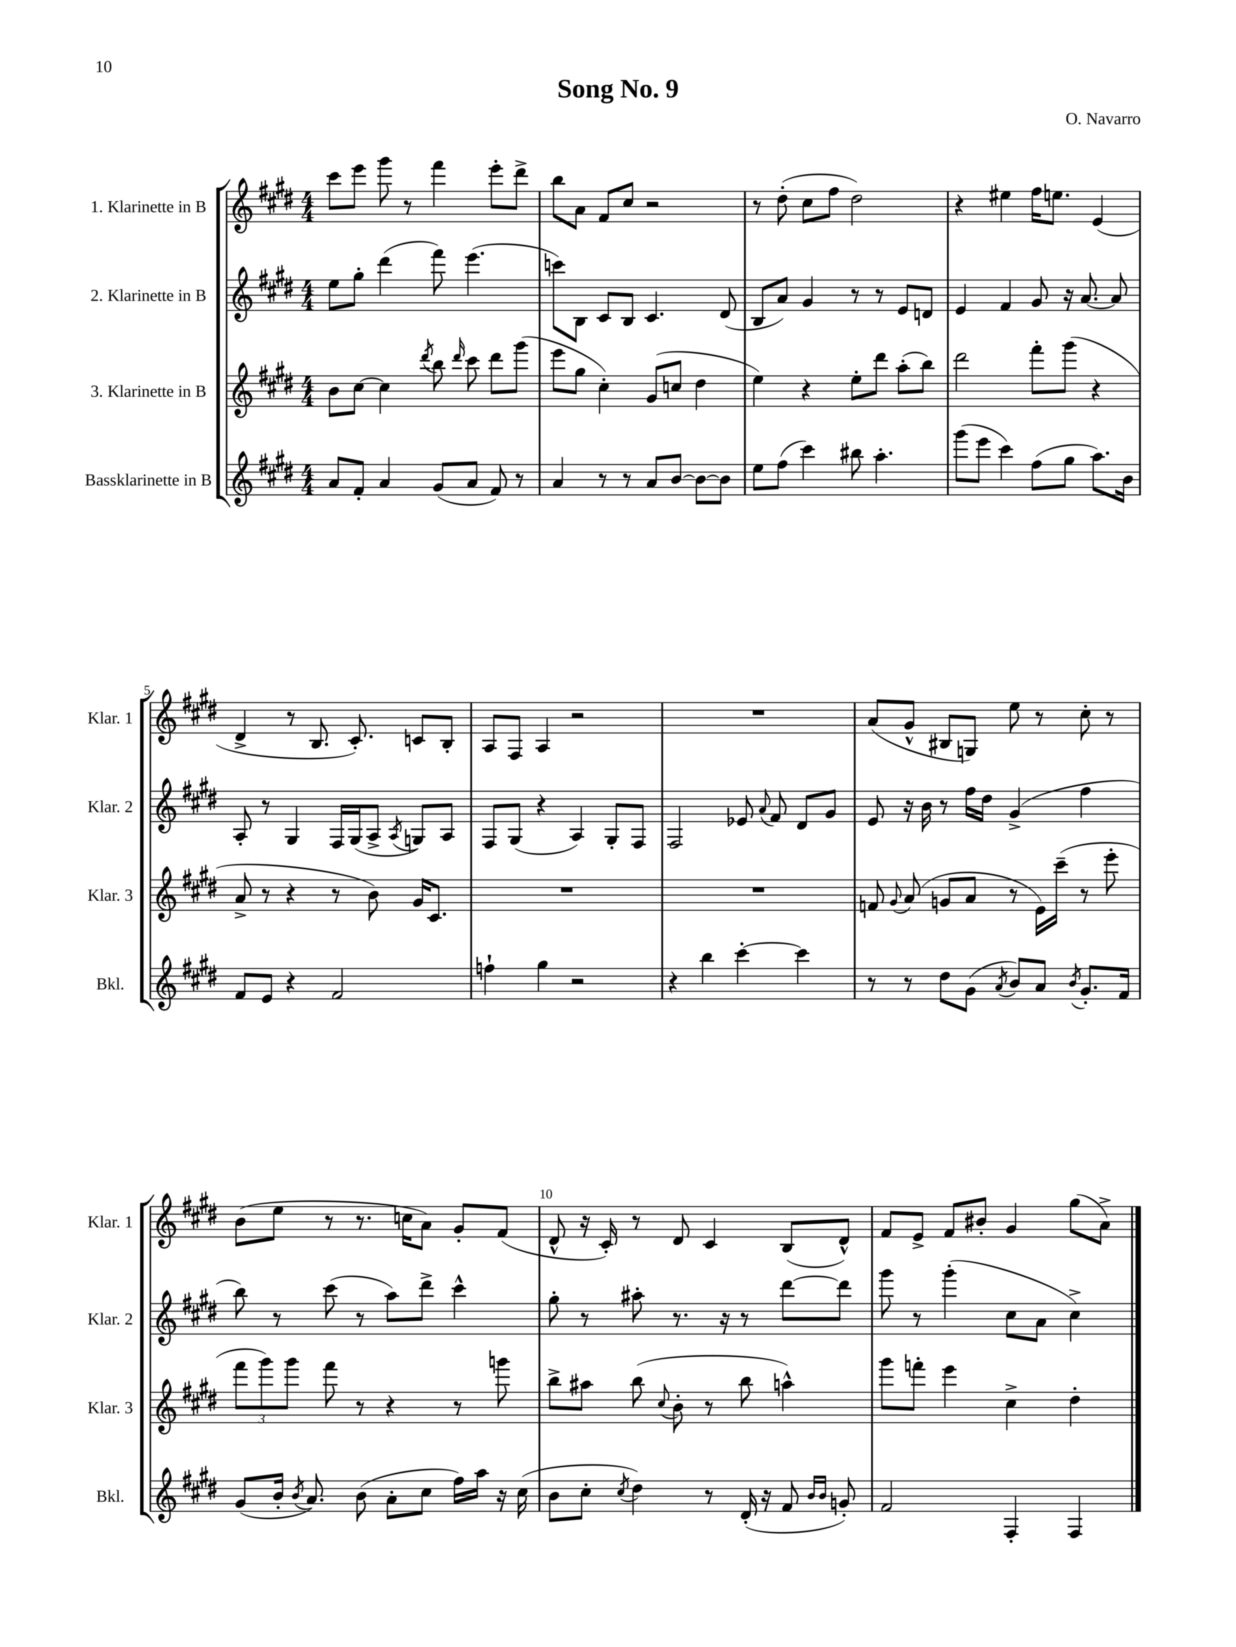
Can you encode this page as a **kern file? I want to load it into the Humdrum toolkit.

**kern	**kern	**kern	**kern
*part4	*part3	*part2	*part1
*staff4	*staff3	*staff2	*staff1
*I"Bassklarinette in B	*I"3. Klarinette in B	*I"2. Klarinette in B	*I"1. Klarinette in B
*I'Bkl.	*I'Klar. 3	*I'Klar. 2	*I'Klar. 1
*clefG2	*clefG2	*clefG2	*clefG2
*k[f#c#g#d#]	*k[f#c#g#d#]	*k[f#c#g#d#]	*k[f#c#g#d#]
*M4/4	*M4/4	*M4/4	*M4/4
=1	=1	=1	=1
8a/L	8b\L	8ee\L	8ccc#\L
8f#'/J	[8cc#\J	8gg#'\J	8eee\J
4a/	4cc#\]	(4ddd#\	8ggg#\
.	.	.	8r
.	8qddd#/	.	.
(8g#/L	8bb\	8fff#\)	4fff#\
.	16qqddd#/	.	.
8a/J	8ccc#\	(4.eee\	.
8f#/)	8ddd#\L	.	8eee'\L
8r	(8ggg#\J	.	8ddd#^\J
=2	=2	=2	=2
4a/	8eee\L	8cccn\L)	8bb\L
.	8gg#\J	8B\J	8a\J
8r	4cc#'\)	8c#/L	8f#/L
8r	.	8B/J	8cc#/J
8a/L	(8g#/L	4.c#/	2r
[8b/J	8ccn/J	.	.
8b\L_	4dd#\	.	.
8b\J]	.	(8d#/	.
=3	=3	=3	=3
8ee\L	4ee\)	8B/L	8r
(8ff#\J	.	8a/J)	(8dd#'\
4ccc#\)	4r	4g#/	8cc#\L
.	.	.	8ff#\J
8bb#X\	8ee'\L	8r	2dd#\)
4.aa'\	8ddd#\J	8r	.
.	(8aa'\L	8e/L	.
.	8bb\J)	8dn/J	.
=4	=4	=4	=4
(8ggg#\L	2ddd#\	4e/	4r
8eee\J	.	.	.
4ccc#\)	.	4f#/	4ee#X\
(8ff#\L	8fff#'\L	8g#/	16ff#\KL
.	.	.	8.een\J
8gg#\J	(8ggg#\J	16r	.
.	.	[8.a/	.
8.aa\L)	4r	.	(4e/
.	.	8a/]	.
16b\Jk	.	.	.
!!LO:LB:g=z
=5	=5	=5	=5
8f#/L	8a^/	8A'/	4d#^/
8e/J	8r	8r	.
4r	4r	4G#/	8r
.	.	.	8.B/
2f#/	8r	16F#/LL	.
.	.	(16G#/J	8.c#'/)
.	8b\)	8A^/J	.
.	.	8qA/	.
.	16g#/KL	8Gn/L)	8cn/L
.	8.c#/J	.	.
.	.	8A/J	8B'/J
=6	=6	=6	=6
4ffn`\	1r	8F#/L	8A/L
.	.	(8G#/J	8F#/J
4gg#\	.	4r	4A/
2r	.	4A/)	2r
.	.	8G#'/L	.
.	.	8F#/J	.
=7	=7	=7	=7
4r	1r	2F#/	1r
4bb\	.	.	.
[4ccc#'\	.	8e-X/	.
.	.	8qqa/	.
.	.	8f#/	.
4ccc#\]	.	8d#/L	.
.	.	8g#/J	.
=8	=8	=8	=8
8r	8fn/	8e/	(8a/L
.	8qqg#/	.	.
8r	(8a/	16r	8g#^^/J
.	.	16b\	.
8dd#\L	8gn/L	8r	8B#X/L
(8g#\J	8a/J	16ff#\LL	8Gn/J)
.	.	16dd#\JJ	.
8qa/	.	.	.
8b/L)	8r	(4g#^/	8ee\
8a/J	16e\LL)	.	8r
.	(16ccc#~\JJ	.	.
8qb/	.	.	.
8.g#'/L	8r	4ff#\	8cc#'\
.	8eee'\	.	8r
16f#/Jk	.	.	.
!!LO:LB:g=z
=9	=9	=9	=9
(8g#/L	12fff#\L	8bb\)	(8b\L
.	12ggg#\)	.	.
16b'/Jk	.	8r	8ee\J
.	12ggg#\J	.	.
8qb/	.	.	.
8.a/)	.	.	.
.	8fff#\	(8ccc#\	8r
(8b\	8r	8r	8.r
8a'\L	4r	8aa\L)	.
.	.	.	16ccn\KL
8cc#\J	.	8ddd#^\J	8a\J)
16ff#\LL)	8r	4ccc#^^\	8g#'/L
16aa\JJ	.	.	.
16r	8gggn\	.	(8f#/J
(16cc#\	.	.	.
=10	=10	=10	=10
8b\L	8bb^\L	8gg#'\	8d#^^/
8cc#'\J	8aa#X\J	8r	16r
.	.	.	16c#'/)
8qcc#/	.	.	.
4dd#\)	(8bb\	8aa#X'\	8r
.	8qqcc#/	.	.
.	8b'\	8.r	8d#/
8r	8r	.	4c#/
.	.	16r	.
(16d#'/	8bb\	8r	.
16r	.	.	.
8f#/	4aan^^\)	[8ddd#\L	(8B/L
16qqb/LL	.	.	.
16qqb/JJ	.	.	.
8gn'/)	.	8ddd#\J]	8d#^^/J)
=11	=11	=11	=11
2f#/	8ggg#\L	8ggg#\	8f#/L
.	8fffn'\J	8r	8e^/J
.	4eee\	(4ggg#'\	8f#/L
.	.	.	8b#X'/J
4F#'/	4cc#^\	8cc#\L	4g#/
.	.	8a\J	.
4F#/	4dd#'\	4cc#^\)	(8gg#\L
.	.	.	8a^\J)
==	==	==	==
*-	*-	*-	*-
